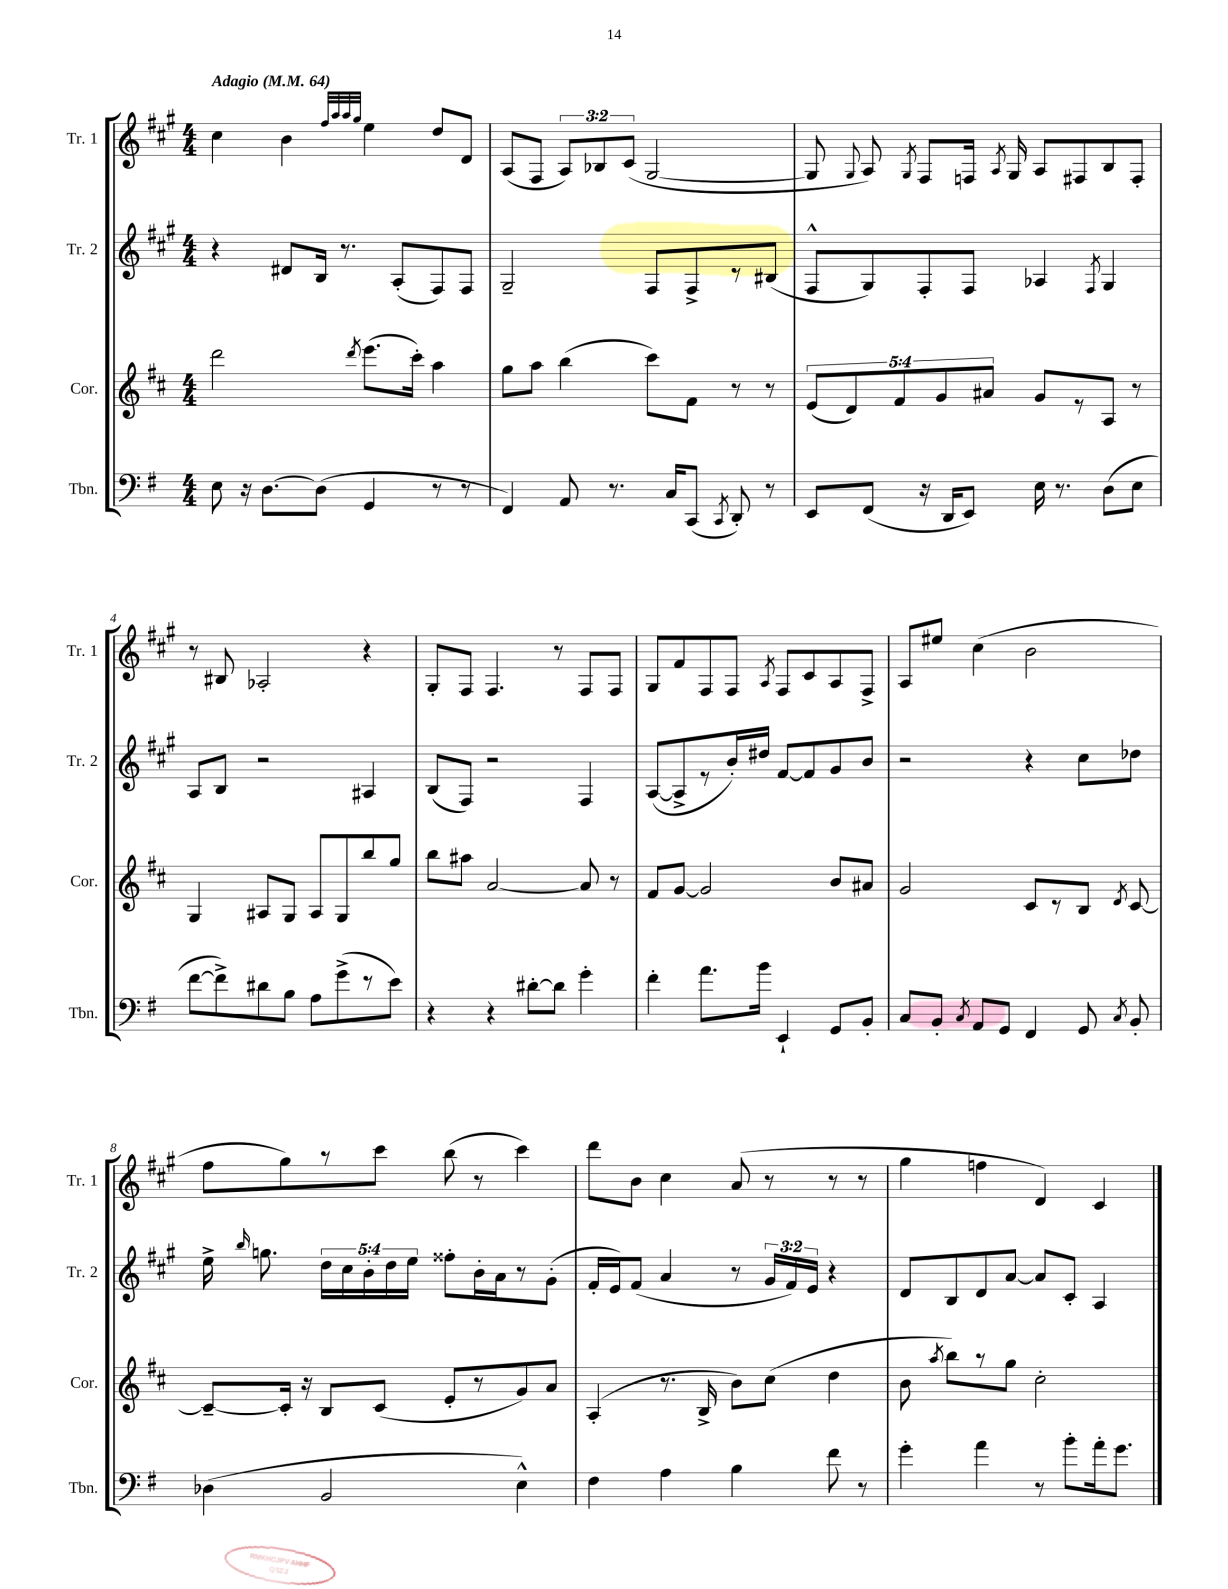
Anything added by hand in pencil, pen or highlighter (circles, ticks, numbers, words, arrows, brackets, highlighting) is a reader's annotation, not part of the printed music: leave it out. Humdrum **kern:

**kern	**kern	**kern	**kern
*part4	*part3	*part2	*part1
*staff4	*staff3	*staff2	*staff1
*I"Tbn.	*I"Cor.	*I"Tr. 2	*I"Tr. 1
*I'Tbn.	*I'Cor.	*I'Tr. 2	*I'Tr. 1
*clefF4	*clefG2	*clefG2	*clefG2
*k[f#]	*k[f#c#]	*k[f#c#g#]	*k[f#c#g#]
*M4/4	*M4/4	*M4/4	*M4/4
*MM64	*MM64	*MM64	*MM64
=1	=1	=1	=1
!	!	!	!LO:TX:a:B:t=Adagio
8E\	2ddd\	4r	4cc#\
16r	.	.	.
[8.D\L	.	.	.
.	.	8d#X/L	4b\
(8D\J]	.	16B/Jk	.
.	.	8.r	.
.	.	.	32qqff#/LLL
.	.	.	32qqaa/
.	.	.	32qqaa/
.	8qddd/	.	32qqgg#/JJJ
4GG/	(8.eee\L	.	4ee\
.	.	(8A'/L	.
.	16ccc#'\Jk)	.	.
8r	4aa\	8F#/)	8dd/L
8r	.	8F#/J	8d/J
=2	=2	=2	=2
4FF#/)	8gg\L	2G#~/	(8A/L
.	8aa\J	.	8F#/J
8AA/	(4bb\	.	12A/L)
.	.	.	12B-X/
8.r	.	.	.
.	.	.	(12c#/J
.	8ccc#\L)	8F#/L	[2G#/
16C/KL	.	.	.
(8CC/J	8f#\J	8F#^/	.
8qCC/	.	.	.
8DD'/)	8r	8r	.
8r	8r	(8B#X/J	.
=3	=3	=3	=3
8EE/L	(10e/L	8F#^^/L	8G#/]
.	10d/)	.	.
.	.	.	8qqG#/
(8FF#/J	.	8G#/)	8A/)
.	10f#/	.	.
.	.	.	8qG#/
16r	.	8F#'/	8F#/L
.	10g/	.	.
16DD/KL	.	.	.
8EE/J)	.	8F#/J	16Fn/Jk
.	10a#X/J	.	.
.	.	.	8qA/
.	.	.	16G#/
16E\	8g/L	4A-X/	8A/L
8.r	.	.	.
.	8r	.	8F#X/
.	.	8qF#/	.
(8D\L	8A/J	4G#/	8B/
8E\J	8r	.	8F#'/J
!!LO:LB:g=z
=4	=4	=4	=4
[8f#\L	4G/	8A/L	8r
8f#^\])	.	8B/J	8B#X/
8d#X\	8A#X/L	2r	2A-X'/
8B\J	8G/J	.	.
8A\L	8A#/L	.	.
(8g^\	8G/	.	.
8r	8bb/	4A#X/	4r
8e\J)	8gg/J	.	.
=5	=5	=5	=5
4r	8bb\L	(8B/L	8G#'/L
.	8aa#X\J	8F#/J)	8F#/J
4r	[2a/	2r	4.F#/
[8d#X'\L	.	.	.
8d#\J]	.	.	8r
4g'\	8a/]	4F#/	8F#/L
.	8r	.	8F#/J
=6	=6	=6	=6
4f#'\	8f#/L	([8A/L	8G#/L
.	[8g/J	8A^/]	8f#/
8.a\L	2g/]	8r	8F#/
.	.	16b'/L)	8F#/J
16b\Jk	.	16dd#X/JJ	.
.	.	.	8qA/
4EE`/	.	[8f#/L	8F#/L
.	.	8f#/]	8c#/
8GG/L	8b/L	8g#/	8A/
8BB'/J	8a#X/J	8b/J	8F#^/J
=7	=7	=7	=7
8C/L	2g/	2r	8A/L
8BB'/J	.	.	8ee#X/J
8qC/	.	.	.
8AA/L	.	.	(4cc#\
8GG/J	.	.	.
4FF#/	8c#/L	4r	2b\
.	8r	.	.
8GG/	8B/J	8cc#\L	.
8qC/	8qd/	.	.
8BB'/	[8c#/	8dd-X\J	.
!!LO:LB:g=z
=8	=8	=8	=8
(4D-X\	8c#~/L_	16ee^\	8ff#\L
.	.	16qqbb/	.
.	.	8.ggn\	.
.	16c#'/Jk]	.	8gg#\)
.	16r	.	.
2BB/	8B/L	20dd\LL	8r
.	.	20cc#\	.
.	.	20b'\	.
.	(8c#/J	.	8ccc#\J
.	.	20dd\	.
.	.	20ee\JJ	.
.	8e'/L	8ff##X'\L	(8bb\
.	8r	16b'\L	8r
.	.	16a\J	.
4E^^\)	8g/)	8r	4ccc#\)
.	8a/J	(8g#'\J	.
=9	=9	=9	=9
4F#\	(4A'/	16f#'/LL	8ddd\L
.	.	16e/J)	.
.	.	(8f#/J	8b\J
4A\	8.r	4a/	4cc#\
.	16B^/	.	.
4B\	8b\L)	8r	(8a/
.	(8cc#\J	24g#/LL	8r
.	.	24f#/)	.
.	.	24e/JJ	.
8f#\	4dd\	4r	8r
8r	.	.	8r
=10	=10	=10	=10
4g'\	8b\	8d/L	4gg#\
.	8qaa/	.	.
.	8bb\L)	8B/	.
4a\	8r	8d/	4ffn\
.	8gg\J	[8a/J	.
8r	2cc#'\	8a/L]	4d/)
8b'\L	.	8c#'/J	.
16a'\k	.	4A/	4c#/
8.g\J	.	.	.
==	==	==	==
*-	*-	*-	*-
